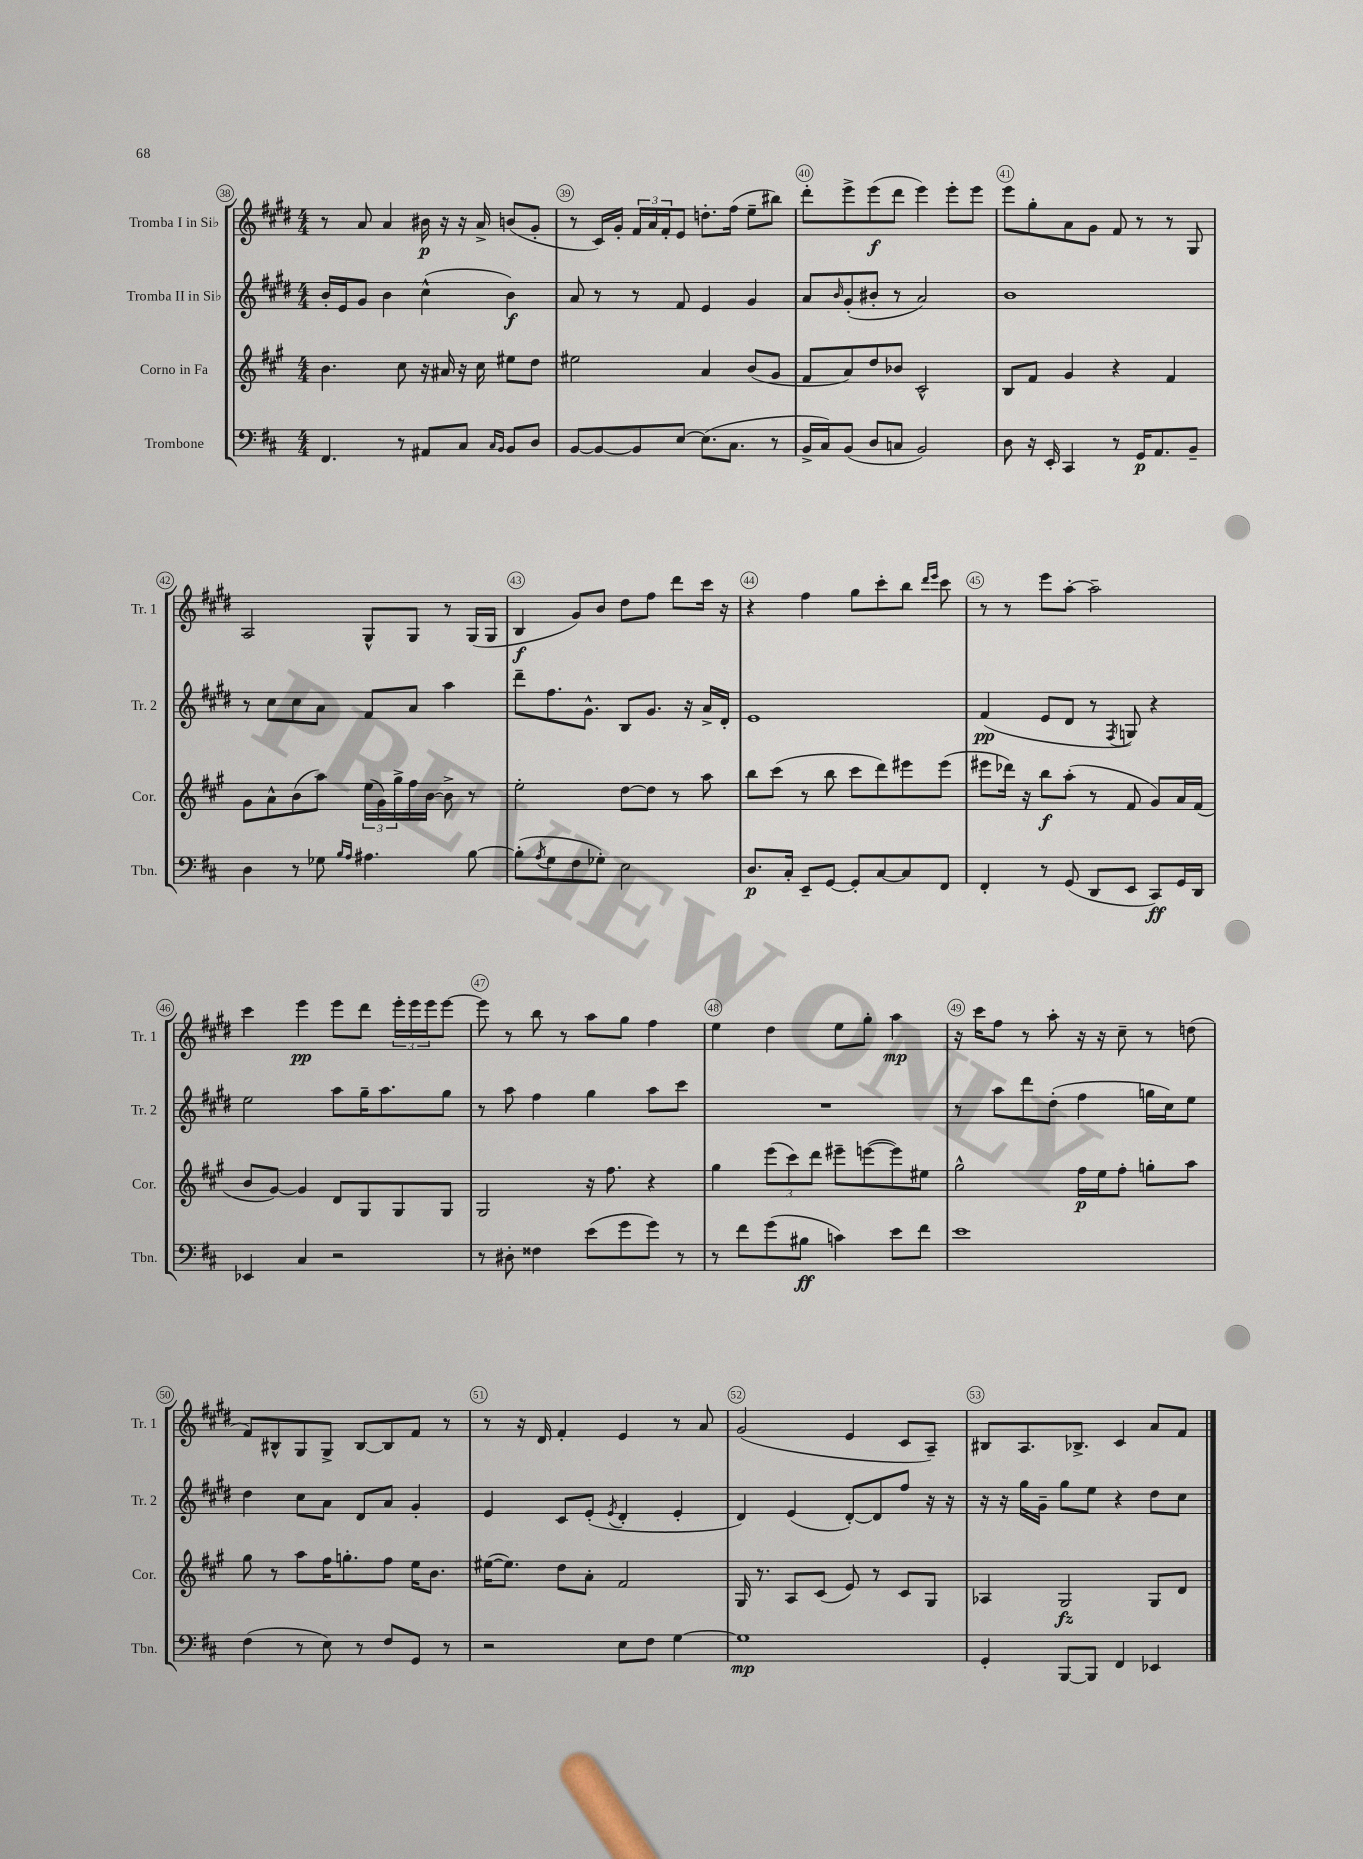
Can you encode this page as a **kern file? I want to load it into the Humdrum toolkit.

**kern	**kern	**kern	**kern
*staff4	*staff3	*staff2	*staff1
*clefF4	*clefG2	*clefG2	*clefG2
*k[f#c#]	*k[f#c#g#]	*k[f#c#g#d#]	*k[f#c#g#d#]
*M4/4	*M4/4	*M4/4	*M4/4
4.FF#	4.b	16b'	8r
.	.	16e	.
.	.	8g#	8a
.	.	4b	4a
8r	8cc#	.	.
8AA#	16r	(4cc#^^	16b#
.	16a#	.	16r
8C#	16r	.	16r
.	16cc#	.	16a^
16qqC#	.	.	.
16qqBB	.	.	.
8BB	8ee#	4b)	(8b
8D	8dd	.	8g#'
=	=	=	=
[8BB	2ee#	8a	8r
8BB_	.	8r	16c#)
.	.	.	16g#'
8BB]	.	8r	24f#
.	.	.	24a
.	.	.	24f#'
[8E	.	8f#	8e
(8.E]	4a	4e	8.dd'
8.C#	.	.	(16ff#
.	(8b	4g#	8ee~
8r	8g#	.	8bb#)
=	=	=	=
16BB^	8f#	8a	8ddd#'
16C#)	.	.	.
.	.	16qqb	.
(8BB	8a)	(8g#'	8eee^
8D	8dd	8b#'	(8eee
8C	8b-	8r	8ddd#
2BB)	2c#^^	2a)	4eee)
.	.	.	8eee'
.	.	.	8eee
=	=	=	=
8D	8B	1b	8eee
16r	8f#	.	8gg#'
16EE'	.	.	.
4CC#	4g#	.	8a
.	.	.	8g#
8r	4r	.	8f#
16GG	.	.	8r
8.AA	.	.	.
.	4f#	.	8r
8BB~	.	.	8G#
=	=	=	=
4D	8g#	8r	2A
.	8a^^	8cc#	.
8r	(8b	8cc#	.
8G-	8aa)	8a	.
16qqB	.	.	.
16qqA	.	.	.
4.A#	(24ee	8f#	8G#^^
.	24g#)	.	.
.	24gg#^	.	.
.	16ff#	8a	8G#
.	[16b	.	.
.	8b^]	4aa	8r
[8B	8r	.	(16G#
.	.	.	16G#
=	=	=	=
(8B']	2ee'	8ddd#~	4B
8qA	.	.	.
8G	.	8.ff#	.
8F#	.	.	8g#)
.	.	8.g#^^	.
8G-')	.	.	8b
2E	[8dd	8B	8dd#
.	8dd]	8.g#	8ff#
.	8r	.	8ddd#
.	.	16r	.
.	8aa	16a^	16ccc#
.	.	16d#'	16r
=	=	=	=
8.D	8bb	1e	4r
.	(8ccc#	.	.
16C#'	.	.	.
8EE~	8r	.	4ff#
[8GG	8bb	.	.
8GG']	8ccc#	.	8gg#
[8C#	8ddd)	.	8ccc#'
8C#]	8eee#	.	8bb
.	.	.	16qqddd#
.	.	.	16qqeee
8FF#	(8eee#	.	8ccc#
=	=	=	=
4FF#'	8eee#	(4f#	8r
.	16ddd-)	.	8r
.	16r	.	.
8r	8bb	8e	8eee
(8GG	(8aa'	8d#	[8aa'
8DD	8r	8r	2aa~]
.	.	8qF#	.
8EE	8f#	8G)	.
8CC#)	8g#)	4r	.
16GG	16a	.	.
16DD	(16f#	.	.
=	=	=	=
4EE-	8b	2ee	4ccc#
.	[8g#)	.	.
4C#	4g#]	.	4eee
2r	8d	8aa	8eee
.	8G#	16gg#~	8ddd#
.	.	8.aa	.
.	8G#	.	24eee'
.	.	.	24eee
.	.	.	24eee
.	8G#	8gg#	[8eee
=	=	=	=
8r	2G#	8r	8eee]
8D#'	.	8aa	8r
4F##	.	4ff#	8bb
.	.	.	8r
(8e	16r	4gg#	8aa
.	8.ff#	.	.
8g	.	.	8gg#
8g)	4r	8aa	4ff#
8r	.	8ccc#	.
=	=	=	=
8r	4gg#	1r	4ee
8f#	.	.	.
(8g	(12eee	.	4dd#
.	12ccc#)	.	.
8B#	.	.	.
.	12ddd	.	.
4c)	8eee#~	.	8ee
.	([8eee	.	8gg#'
8e	8eee])	.	4aa
8f#	8ee#	.	.
=	=	=	=
1e	2gg#^^	8r	16r
.	.	.	16ccc#
.	.	8aa	8ff#
.	.	8ddd#	8r
.	.	(8dd#'	8aa'
.	16ff#	4ff#	16r
.	16ee	.	16r
.	8ff#'	.	8cc#~
.	8gg'	16gg	8r
.	.	16cc#)	.
.	8aa	8ee	(8dd
=	=	=	=
(4F#	8gg#	4dd#	8f#)
.	8r	.	8B#^^
8r	8aa	8cc#	8G#
8E)	16ff#	8a	8G#^
.	8.gg'	.	.
8r	.	8d#	[8B#
8F#	8ff#	8a	8B#]
8GG	16ee	4g#'	8f#
.	8.b	.	.
8r	.	.	8r
=	=	=	=
2r	([16ee#	4e	8r
.	8.ee#])	.	.
.	.	.	16r
.	.	.	16d#
.	8dd	8c#	4f#'
.	8a'	(8e'	.
.	.	8qe	.
8E	2f#	4d#'	4e
8F#	.	.	.
[4G	.	4e'	8r
.	.	.	8a
=	=	=	=
1G]	16G#	4d#)	(2g#
.	8.r	.	.
.	8A	(4e	.
.	(8c#	.	.
.	8e)	[8d#')	4e
.	8r	8d#]	.
.	8c#	8ff#	8c#
.	8G#	16r	8A~)
.	.	16r	.
=	=	=	=
4GG'	4A-	16r	8B#
.	.	16r	.
.	.	16gg#	8.A
.	.	16g#~	.
[8BBB	2G#	8gg#	.
.	.	.	8.B-^
8BBB]	.	8ee	.
4FF#	.	4r	4c#
4EE-	8G#	8dd#	8a
.	8d	8cc#	8f#
==	==	==	==
*-	*-	*-	*-
